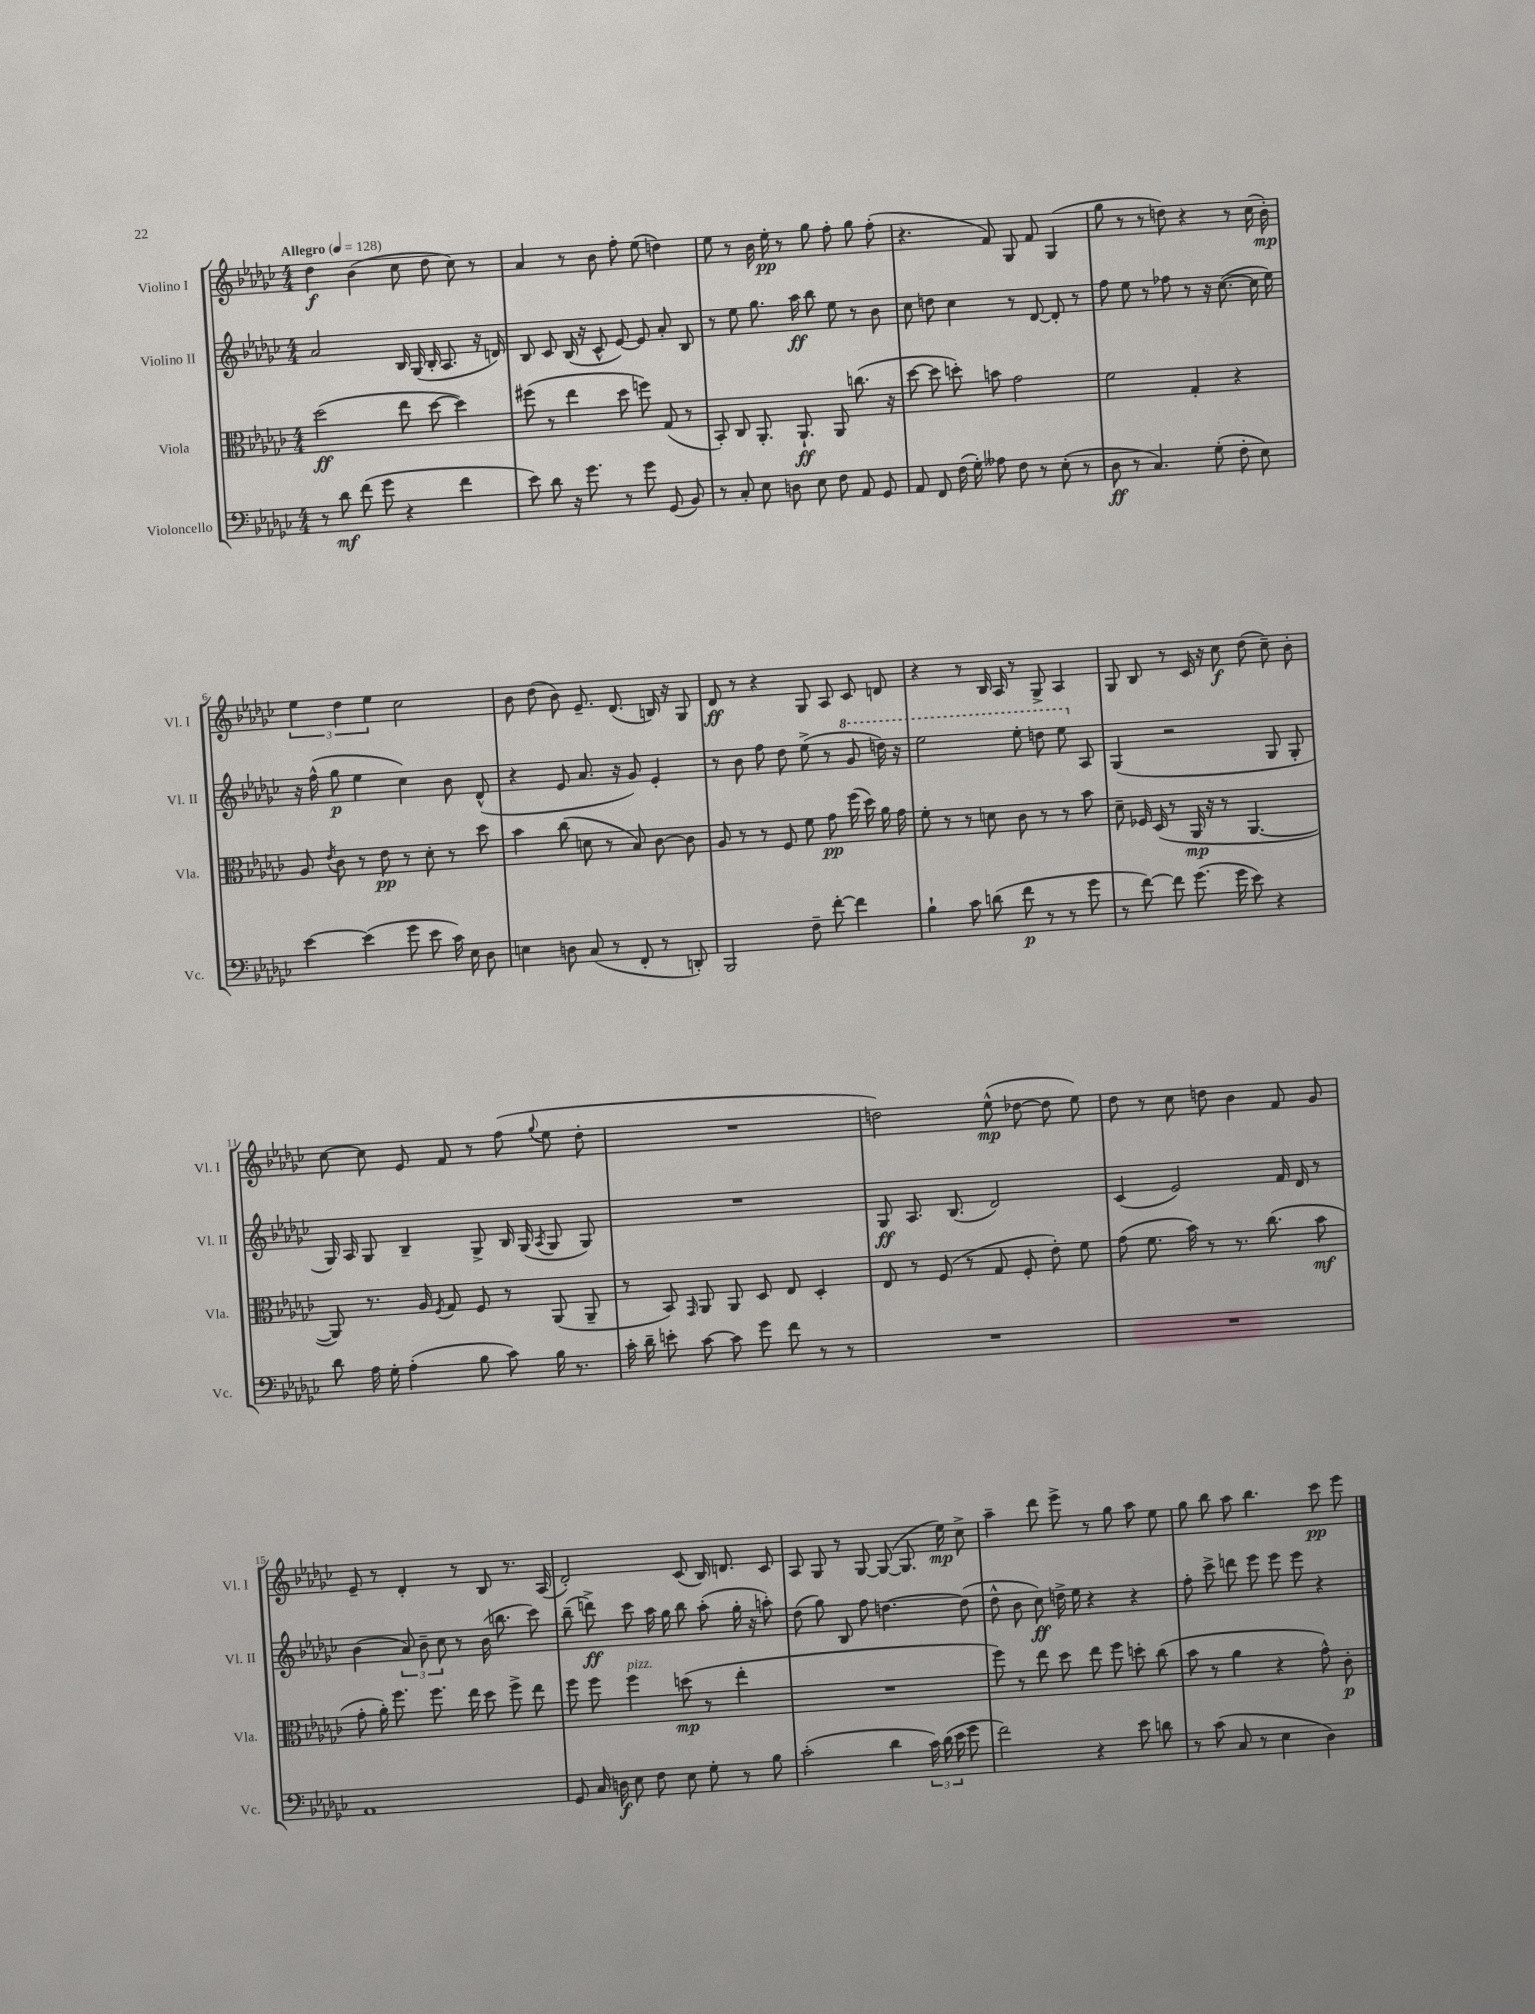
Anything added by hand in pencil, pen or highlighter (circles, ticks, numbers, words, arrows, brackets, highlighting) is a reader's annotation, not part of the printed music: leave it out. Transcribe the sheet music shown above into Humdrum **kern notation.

**kern	**dynam	**kern	**dynam	**kern	**dynam	**kern	**dynam
*part4	*part4	*part3	*part3	*part2	*part2	*part1	*part1
*staff4	*staff4	*staff3	*staff3	*staff2	*staff2	*staff1	*staff1
*I"Violoncello	*	*I"Viola	*	*I"Violino II	*	*I"Violino I	*
*I'Vc.	*	*I'Vla.	*	*I'Vl. II	*	*I'Vl. I	*
*clefF4	*	*clefC3	*	*clefG2	*	*clefG2	*
*k[b-e-a-d-g-c-]	*	*k[b-e-a-d-g-c-]	*	*k[b-e-a-d-g-c-]	*	*k[b-e-a-d-g-c-]	*
*M4/4	*	*M4/4	*	*M4/4	*	*M4/4	*
*MM128	*	*MM128	*	*MM128	*	*MM128	*
=1	=1	=1	=1	=1	=1	=1	=1
!	!	!	!	!	!	!LO:TX:a:B:t=Allegro	!
8r	.	(2dd-\	ff	2a-/	.	4dd-\	f
8d-\	mf	.	.	.	.	.	.
(8f\	.	.	.	.	.	(4b-\	.
8g-\	.	.	.	.	.	.	.
4r	.	8ee-\	.	16B-/	.	8cc-\	.
.	.	.	.	(16G-/	.	.	.
.	.	[8dd-\	.	16B-'/	.	8dd-\	.
.	.	.	.	8.A-/	.	.	.
4f\	.	4dd-\])	.	.	.	8cc-\)	.
.	.	.	.	16r	.	8r	.
.	.	.	.	16dn/)	.	.	.
=2	=2	=2	=2	=2	=2	=2	=2
8e-\)	.	(8ff#X\	.	8B-/	.	4a-/	.
8d-\	.	8r	.	8c-/	.	.	.
16r	.	4ee-\	.	(16B-/	.	8r	.
8.g-\	.	.	.	16r	.	.	.
.	.	.	.	8c-^^/	.	8b-\	.
8r	.	8dd-\	.	[8e-/)	.	8ff'\	.
8g-\	.	8ffn\)	.	8e-/]	.	(8ee-\	.
(8GG-/	.	(8G-/	.	8a-'/	.	4ddn\)	.
8BB-/)	.	8r	.	8B-/	.	.	.
=3	=3	=3	=3	=3	=3	=3	=3
8r	.	8BB-'/)	.	8r	.	8ee-\	.
8C-'/	.	8C-/	.	8ee-\	.	8r	.
8E-\	.	8.AA-'/	.	8.gg-\	.	16b-\	.
.	.	.	.	.	.	16ee-'\	pp
8Dn\	.	.	.	.	.	8r	.
.	.	8.AA-`/	ff	16aa-\	ff	.	.
8E-\	.	.	.	8bb-\	.	8gg-\	.
8F\	.	8AA-/	.	8ee-\	.	8ff'\	.
8AA-/	.	(8.ccn\	.	8r	.	8gg-\	.
8GG-/	.	.	.	8b-\	.	(8ff'\	.
.	.	16r	.	.	.	.	.
=4	=4	=4	=4	=4	=4	=4	=4
8AA-/	.	[8dd-\	.	8cc-\	.	4.r	.
8FF/	.	8dd-\]	.	8ddn\	.	.	.
(16F\	.	8ddn'\)	.	4cc-\	.	.	.
16G-'\)	.	.	.	.	.	.	.
8A--X\	.	8bn\	.	.	.	8f/)	.
8F\	.	2g-\	.	8r	.	8G-/	.
8r	.	.	.	[8d-/	.	8f/	.
(8E-'\	.	.	.	8d-'/]	.	(4G-/	.
8r	.	.	.	8r	.	.	.
=5	=5	=5	=5	=5	=5	=5	=5
8D-\	ff	2f\	.	8ff\	.	8gg-\	.
8r	.	.	.	8ee-\	.	8r	.
4.C-/)	.	.	.	8r	.	8r	.
.	.	.	.	8ff-X\	.	8ddn\)	.
.	.	4G-'/	.	8r	.	4r	.
(8G-'\	.	.	.	16r	.	.	.
.	.	.	.	([8.cc-\	.	.	.
8F'\	.	4r	.	.	.	8r	.
8E-\)	.	.	.	16cc-\]	.	(16cc-\	.
.	.	.	.	16ee-\)	.	16b-'\)	mp
!!LO:LB:g=z
=6	=6	=6	=6	=6	=6	=6	=6
[4e-\	.	8A-/	.	16r	.	6ee-\	.
.	.	.	.	(16ff^^\	.	.	.
.	.	8qe-/	.	.	.	.	.
.	.	8c-\	.	8gg-\	p	.	.
.	.	.	.	.	.	6dd-\	.
(4e-\]	.	8r	.	4ee-\	.	.	.
.	.	.	.	.	.	6ee-\	.
.	.	8e-\	pp	.	.	.	.
8g-\	.	8r	.	4cc-\)	.	2cc-\	.
8e-\	.	8d-'\	.	.	.	.	.
16c-\)	.	8r	.	8b-\	.	.	.
16E-\	.	.	.	.	.	.	.
8D-\	.	8dd-\	.	(8d-^^/	.	.	.
=7	=7	=7	=7	=7	=7	=7	=7
4En\	.	4b-\	.	4r	.	8b-\	.
.	.	.	.	.	.	(8dd-\	.
8Dn\	.	(8cc-\	.	8e-/	.	8b-\)	.
(8C-/	.	8dn\	.	8.a-/	.	8.e-~/	.
8r	.	8r	.	.	.	.	.
.	.	.	.	16r	.	(8.d-/	.
8FF'/	.	8B-/)	.	8g-/)	.	.	.
8r	.	[8c-\	.	4e-'/	.	16Bn/)	.
.	.	.	.	.	.	16r	.
8DDn'/)	.	8c-\]	.	.	.	8G-/	.
=8	=8	=8	=8	=8	=8	=8	=8
2BBB-/	.	8A-/	.	8r	.	8d-/	ff
.	.	8r	.	8b-\	.	8r	.
.	.	8r	.	8ff\	.	4r	.
.	.	8F/	.	8dd-\	.	.	.
8F~\	.	8f\	.	(8ee-^\	.	8G-/	.
[8f'\	.	8g-\	pp	8r	.	8A-/	.
*	*	*	*	*8va	*	*	*
4f\]	.	(16ff\	.	8gg-/	.	8c-/	.
.	.	16dd-\)	.	.	.	.	.
.	.	16a-\	.	16dddn\)	.	8dn/	.
.	.	16g-\	.	16r	.	.	.
=9	=9	=9	=9	=9	=9	=9	=9
4B-`\	.	8f'\	.	2eee-\	.	4r	.
.	.	8r	.	.	.	.	.
8c-\	.	8r	.	.	.	8r	.
(8dn\	.	8dn\	.	.	.	16B-/	.
.	.	.	.	.	.	16A-/	.
8f\	p	8c-\	.	8eee-'\	.	8r	.
8r	.	8r	.	8dddn\	.	8G-^/	.
8r	.	8r	.	8eee-\	.	4A-/	.
*	*	*	*	*X8va	*	*	*
8g-\	.	8b-\	.	8A-/	.	.	.
=10	=10	=10	=10	=10	=10	=10	=10
8r	.	8d-~\	.	(4G-/	.	8G-/	.
[8f\)	.	16F-X/	.	.	.	8B-/	.
.	.	(16D-/	.	.	.	.	.
8f\]	.	8r	.	2r	.	8r	.
(8.g-\	.	16AA-/	mp	.	.	16c-/	.
.	.	16r	.	.	.	16r	.
.	.	8r	.	.	.	8cc-\	f
16g-\	.	.	.	.	.	.	.
8e-\)	.	[4.AA-/	.	.	.	(8dd-\	.
4r	.	.	.	8G-/	.	8cc-~\)	.
.	.	.	.	8G-'/	.	8b-'\	.
!!LO:LB:g=z
=11	=11	=11	=11	=11	=11	=11	=11
8d-\	.	8AA-/])	.	16G-/)	.	[8cc-\	.
.	.	.	.	16A-/	.	.	.
16A-\	.	8.r	.	8G-/	.	8cc-\]	.
16G-'\	.	.	.	.	.	.	.
(4A-'\	.	.	.	4B-~/	.	8e-/	.
.	.	16A-/	.	.	.	.	.
.	.	8qF/	.	.	.	.	.
.	.	8G-/	.	.	.	8f/	.
8B-\	.	8F/	.	8G-^/	.	8r	.
8c-\)	.	8r	.	16B-/	.	(8ff\	.
.	.	.	.	(16G-/	.	.	.
.	.	.	.	8qA-/	.	8qqgg-/	.
16B-\	.	(8AA-/	.	8G-/	.	8ee-\	.
8.r	.	.	.	.	.	.	.
.	.	8AA-~/	.	8G-/)	.	8dd-'\	.
=12	=12	=12	=12	=12	=12	=12	=12
16c-'\	.	8r	.	1r	.	1r	.
16d-~\	.	.	.	.	.	.	.
8en'\	.	8BB-/)	.	.	.	.	.
.	.	16qqGG-/	.	.	.	.	.
[8c-\	.	8AA-/	.	.	.	.	.
8c-\]	.	8AA-/	.	.	.	.	.
8g-\	.	8D-/	.	.	.	.	.
8f\	.	8E-/	.	.	.	.	.
8r	.	4D-'/	.	.	.	.	.
8r	.	.	.	.	.	.	.
=13	=13	=13	=13	=13	=13	=13	=13
1r	.	8E-/	.	8G-/	ff	2ddn\)	.
.	.	8r	.	8.A-/	.	.	.
.	.	(8F/	.	.	.	.	.
.	.	.	.	(8.B-/	.	.	.
.	.	8r	.	.	.	.	.
.	.	8G-/	.	2d-/)	.	(8ee-^^\	mp
.	.	8F'/	.	.	.	[8dd-X\	.
.	.	8e-'\)	.	.	.	8dd-\]	.
.	.	8f\	.	.	.	8ee-\)	.
=14	=14	=14	=14	=14	=14	=14	=14
1r	.	(8g-\	.	(4c-/	.	8dd-\	.
.	.	8.f\	.	.	.	8r	.
.	.	.	.	2e-/)	.	8cc-\	.
.	.	16b-\)	.	.	.	.	.
.	.	8r	.	.	.	8ddn\	.
.	.	8.r	.	.	.	4b-\	.
.	.	(8.cc-\	.	.	.	.	.
.	.	.	.	16f/	.	8f/	.
.	.	.	.	16d-/	.	.	.
.	.	8b-\	mf	8r	.	8g-/	.
!!LO:LB:g=z
=15	=15	=15	=15	=15	=15	=15	=15
1AA-	.	8g-'\	.	(4b-\	.	8e-~/	.
.	.	16a-'\)	.	.	.	8r	.
.	.	8.ff\	.	.	.	.	.
.	.	.	.	12a-/)	.	4d-'/	.
.	.	.	.	12b-~\	.	.	.
.	.	8.ff\	.	.	.	.	.
.	.	.	.	12cc-\	.	.	.
.	.	.	.	8r	.	8r	.
.	.	16ee-\	.	.	.	.	.
.	.	8dd-\	.	(16b-\	.	8B-/	.
.	.	.	.	8.bbn\	.	.	.
.	.	8ff^\	.	.	.	8.r	.
.	.	8ee-\	.	8ccc-\)	.	.	.
.	.	.	.	.	.	(16A-/	.
=16	=16	=16	=16	=16	=16	=16	=16
8GG-/	.	8ff\	.	(8bb-~\	.	2d-'/)	.
16C-/	.	8ff\	.	8dddn^\)	ff	.	.
16Dn\	f	.	.	.	.	.	.
!	!	!LO:TX:a:i:t=pizz.	!	!	!	!	!
8E-\	.	4ff\	.	8ccc-\	.	.	.
8F\	.	.	.	16aa-\	.	.	.
.	.	.	.	16gg-\	.	.	.
8E-\	.	(8ddn\	mp	8bb-\	.	(8c-/	.
8G-'\	.	8r	.	(8aa-'\	.	16B-/)	.
.	.	.	.	.	.	8.dn/	.
8r	.	4ee-'\	.	16gg-'\	.	.	.
.	.	.	.	16r	.	.	.
8B-\	.	.	.	8aan'\)	.	8c-/	.
=17	=17	=17	=17	=17	=17	=17	=17
(2c-'\	.	1r	.	(8dd-\	.	8A-/	.
.	.	.	.	8gg-\)	.	8G-/	.
.	.	.	.	8B-/	.	8r	.
.	.	.	.	8ff\	.	[8G-/	.
4d-\	.	.	.	[4.ddn\	.	(8G-/_	.
.	.	.	.	.	.	8.G-/]	.
24c-\)	.	.	.	.	.	.	.
(24d-\	.	.	.	.	.	.	.
.	.	.	.	.	.	16ee-\)	mp
24e-\	.	.	.	.	.	.	.
8g-\	.	.	.	(8dd\]	.	8cc-^\	.
=18	=18	=18	=18	=18	=18	=18	=18
2f\)	.	8ff\)	.	8dd-^^\	.	4aa-~\	.
.	.	8r	.	8b-\	.	.	.
.	.	8ee-\	.	8cc-\)	ff	8ddd-\	.
.	.	8dd-\	.	16ddn^\	.	8eee-^\	.
.	.	.	.	16ee-\	.	.	.
4r	.	8ee-\	.	4r	.	8r	.
.	.	8ff\	.	.	.	8gg-\	.
8e-\	.	8ddn'\	.	4r	.	8aa-\	.
8dn\	.	(8cc-\	.	.	.	8ee-\	.
=19	=19	=19	=19	=19	=19	=19	=19
8r	.	8b-\	.	8ff'\	.	8gg-\	.
(8c-\	.	8r	.	8ccc-^\	.	8bb-\	.
8C-/	.	4a-\	.	8dddn\	.	8aa-\	.
8r	.	.	.	8eee-\	.	4.bb-\	.
4E-\	.	4r	.	8eee-\	.	.	.
.	.	.	.	8eee-\	.	.	.
4D-\)	.	8g-^^\)	.	4r	.	8ccc-\	pp
.	.	8c-'\	p	.	.	8eee-\	.
==	==	==	==	==	==	==	==
*-	*-	*-	*-	*-	*-	*-	*-
